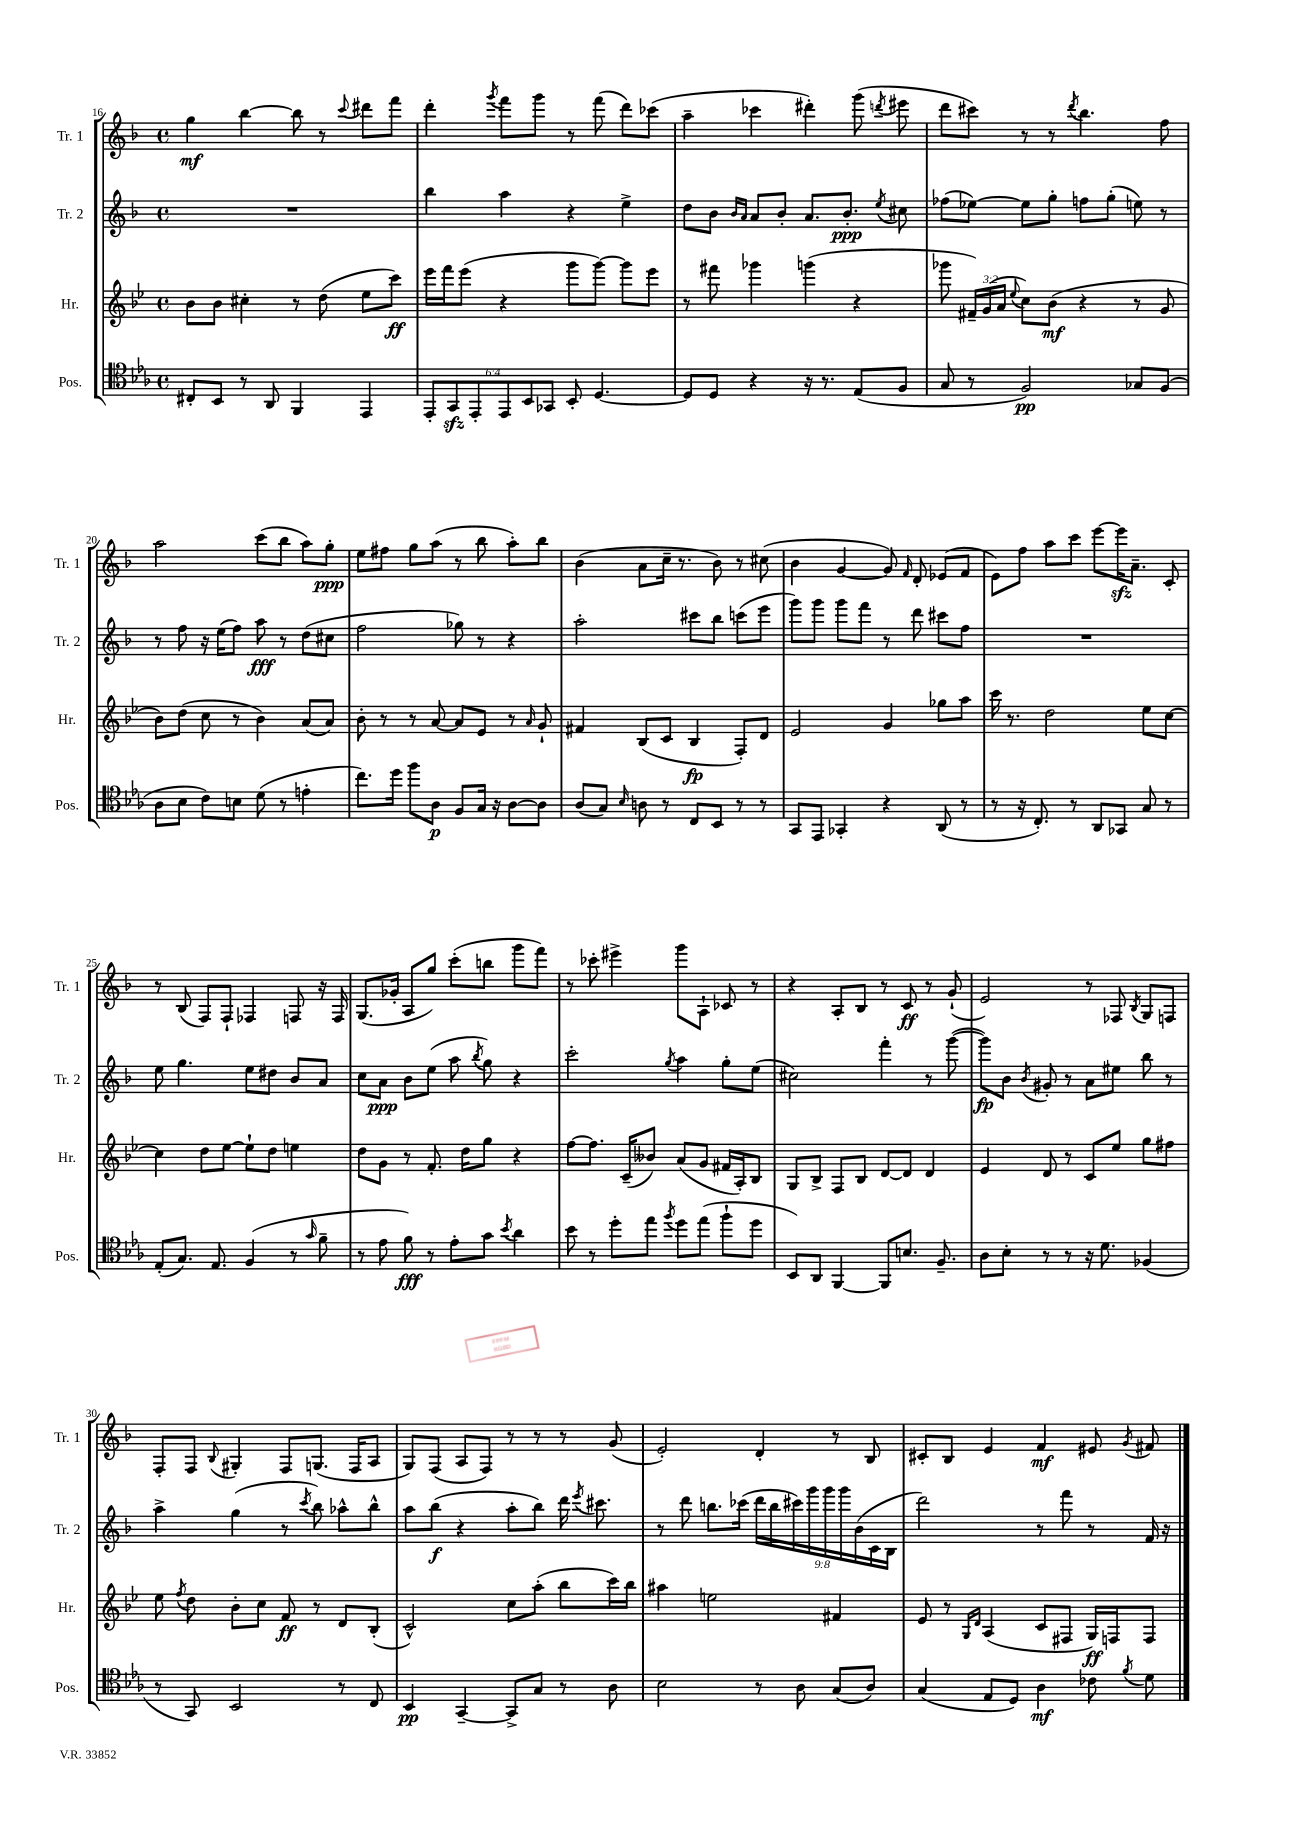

**kern	**kern	**kern	**kern
*staff4	*staff3	*staff2	*staff1
*clefC4	*clefG2	*clefG2	*clefG2
*k[b-e-a-]	*k[b-e-]	*k[b-]	*k[b-]
*M4/4	*M4/4	*M4/4	*M4/4
*met(c)	*met(c)	*met(c)	*met(c)
8C#'	8b-	1r	4gg
8BB-	8b-	.	.
8r	4cc#'	.	[4bb-
8AA-	.	.	.
4FF	8r	.	8bb-]
.	(8dd	.	8r
.	.	.	8qqccc
4EE-	8ee-	.	8ddd#
.	8ccc)	.	8fff
=	=	=	=
12EE-'	16eee-	4bb-	4ddd'
.	16fff	.	.
12GG	.	.	.
.	(8eee-	.	.
12EE-'	.	.	.
.	.	.	8qggg
12EE-	4r	4aa	8fff
12BB-	.	.	.
.	.	.	8ggg
12GG-	.	.	.
8BB-'	8ggg	4r	8r
[4.D	[8ggg)	.	(8fff
.	8ggg]	4ee^	8ddd)
.	8eee-	.	(8ccc-
=	=	=	=
8D]	8r	8dd	4aa~
8D	8fff#	8b-	.
.	.	16qqb-	.
.	.	16qqa	.
4r	4ggg-	8a	4ccc-
.	.	8b-'	.
16r	(4ggg	8.a	4ddd#')
8.r	.	.	.
.	.	8.b-'	.
(8E-	4r	.	(8ggg
.	.	8qee	8qddd
8F	.	8cc#	8eee#
=	=	=	=
8G	8ggg-	(8ff-	8ddd
8r	24f#~)	[8ee-)	8ccc#)
.	(24g	.	.
.	24a	.	.
.	8qqee-	.	.
2F)	8cc)	8ee-]	8r
.	(8b-	8gg'	8r
.	.	.	8qddd
.	4r	8ff	4.bb-
.	.	(8gg'	.
8G-	8r	8ee)	.
(8F	8g	8r	8ff
=	=	=	=
8A-	8b-)	8r	2aa
8B-	(8dd	8ff	.
8c)	8cc	16r	.
.	.	(16ee	.
8B	8r	8ff)	.
(8d	4b-)	8aa	(8ccc
8r	.	8r	8bb-
4e'	(8a	(8dd	8aa)
.	8a)	8cc#	8gg'
=	=	=	=
8.cc)	8b-'	2ff	8ee
.	8r	.	8ff#
16dd	.	.	.
8ff	8r	.	8gg
8A-	[8a	.	(8aa
8F	8a]	8gg-)	8r
16G	8e-	8r	8bb-
16r	.	.	.
[8A-	8r	4r	8aa')
.	16qqa	.	.
8A-]	8g`	.	8bb-
=	=	=	=
(8A-	4f#	2aa'	(4b-
8G)	.	.	.
16qqB-	.	.	.
8A	(8B-	.	8a
8r	8c	.	16cc~
.	.	.	8.r
8C	4B-	8ccc#	.
8BB-	.	8bb-	8b-)
8r	8F')	(8ccc	8r
8r	8d	8eee	(8cc#
=	=	=	=
8GG	2e-	8ggg)	4b-
8EE-	.	8ggg	.
4GG-'	.	8ggg	[4g
.	.	8fff	.
4r	4g	8r	8g])
.	.	.	16qqf
.	.	8ddd	8d'
(8AA-	8gg-	8ccc#	(8e-
8r	8aa	8ff	8f
=	=	=	=
8r	16ccc	1r	8e)
.	8.r	.	.
16r	.	.	8ff
8.C')	.	.	.
.	2dd	.	8aa
8r	.	.	8ccc
8AA-	.	.	[8eee
8GG-	.	.	16eee]
.	.	.	8.a~
8G	8ee-	.	.
8r	[8cc	.	8c'
=	=	=	=
(8E-'	4cc]	8ee	8r
8.G)	.	4.gg	(8B-
.	8dd	.	8F)
8.E-	.	.	.
.	[8ee-	.	8F`
(4F	8ee-`]	8ee	4F-
.	8dd	8dd#	.
8r	4ee	8b-	8F
16qqg	.	.	.
8f~	.	8a	16r
.	.	.	16F
=	=	=	=
8r	8dd	8cc	(8.G
8e-	8g	8a	.
.	.	.	16g-'
8f)	8r	8b-	8A
8r	8.f'	(8ee	8gg)
8e-'	.	8aa	(8ccc'
.	16dd	.	.
.	.	8qbb-	.
8g	8gg	8gg)	8bb
8qb-	.	.	.
4a-	4r	4r	8ggg
.	.	.	8fff)
=	=	=	=
8b-	[8ff	2ccc'	8r
8r	8.ff]	.	8ccc-'
8dd'	.	.	4eee#^
.	(16c~	.	.
8ee-	8b--)	.	.
8qff	.	8qgg	.
8dd	(8a	4aa	8ggg
(8ee-	8g	.	8A`
8ff`	16f#	8gg'	8c-
.	16A')	.	.
8dd	8B-	(8ee	8r
=	=	=	=
8BB-)	8G	2cc#)	4r
8AA-	8B-^	.	.
[4FF	8F	.	8A'
.	8B-	.	8B-
8FF]	[8d	4fff'	8r
8.B	8d]	.	8c
.	4d	8r	8r
8.F~	.	.	.
.	.	([8ggg	(8g`
=	=	=	=
8A-	4e-	8ggg])	2e)
8B-'	.	8b-	.
.	.	8qb-	.
8r	8d	8g#'	.
8r	8r	8r	.
16r	8c	8a	8r
8.d	.	.	.
.	8ee-	8ee#	8F-
.	.	.	8qB-
(4F-	8gg	8bb-	8G
.	8ff#	8r	8F
=	=	=	=
8r	8ee-	4aa^	8F'
.	8qff	.	.
8GG)	8dd	.	8F
.	.	.	8qqB-
2BB-	8b-'	(4gg	4G#'
.	8cc	.	.
.	8f	8r	8F
.	.	8qccc	.
.	8r	8bb-)	(8.G
8r	8d	8aa-^^	.
.	.	.	16F
8C	(8B-'	8bb-^^	8A
=	=	=	=
4BB-	2c^^)	8aa	8G)
.	.	(8bb-	(8F
[4GG~	.	4r	8A
.	.	.	8F)
8GG^]	8cc	8aa'	8r
8G	(8aa'	8bb-)	8r
8r	8bb-	16ddd	8r
.	.	8qeee	.
.	.	8.ccc#	.
8A-	16ccc)	.	(8g
.	16bb-	.	.
=	=	=	=
2B-	4aa#	8r	2e')
.	.	8ddd	.
.	2ee	8.bb	.
.	.	(16ccc-	.
8r	.	18ddd	4d'
.	.	18bb	.
.	.	18ccc#)	.
8A-	.	.	.
.	.	18ggg	.
.	.	18ggg	.
(8G	4f#	.	8r
.	.	18ggg	.
.	.	(18b-	.
8A-)	.	.	8B-
.	.	18c	.
.	.	18B-	.
=	=	=	=
(4G	8e-	2ddd)	8c#'
.	8r	.	8B-
.	16qqG	.	.
.	16qqd	.	.
8E-	(4A	.	4e
8D)	.	.	.
4A-	8c	8r	4f
.	8F#	8fff	.
8c-	16G)	8r	8e#
.	16F	.	.
8qf	.	.	8qg
8d	8F	16f	8f#
.	.	16r	.
==	==	==	==
*-	*-	*-	*-
